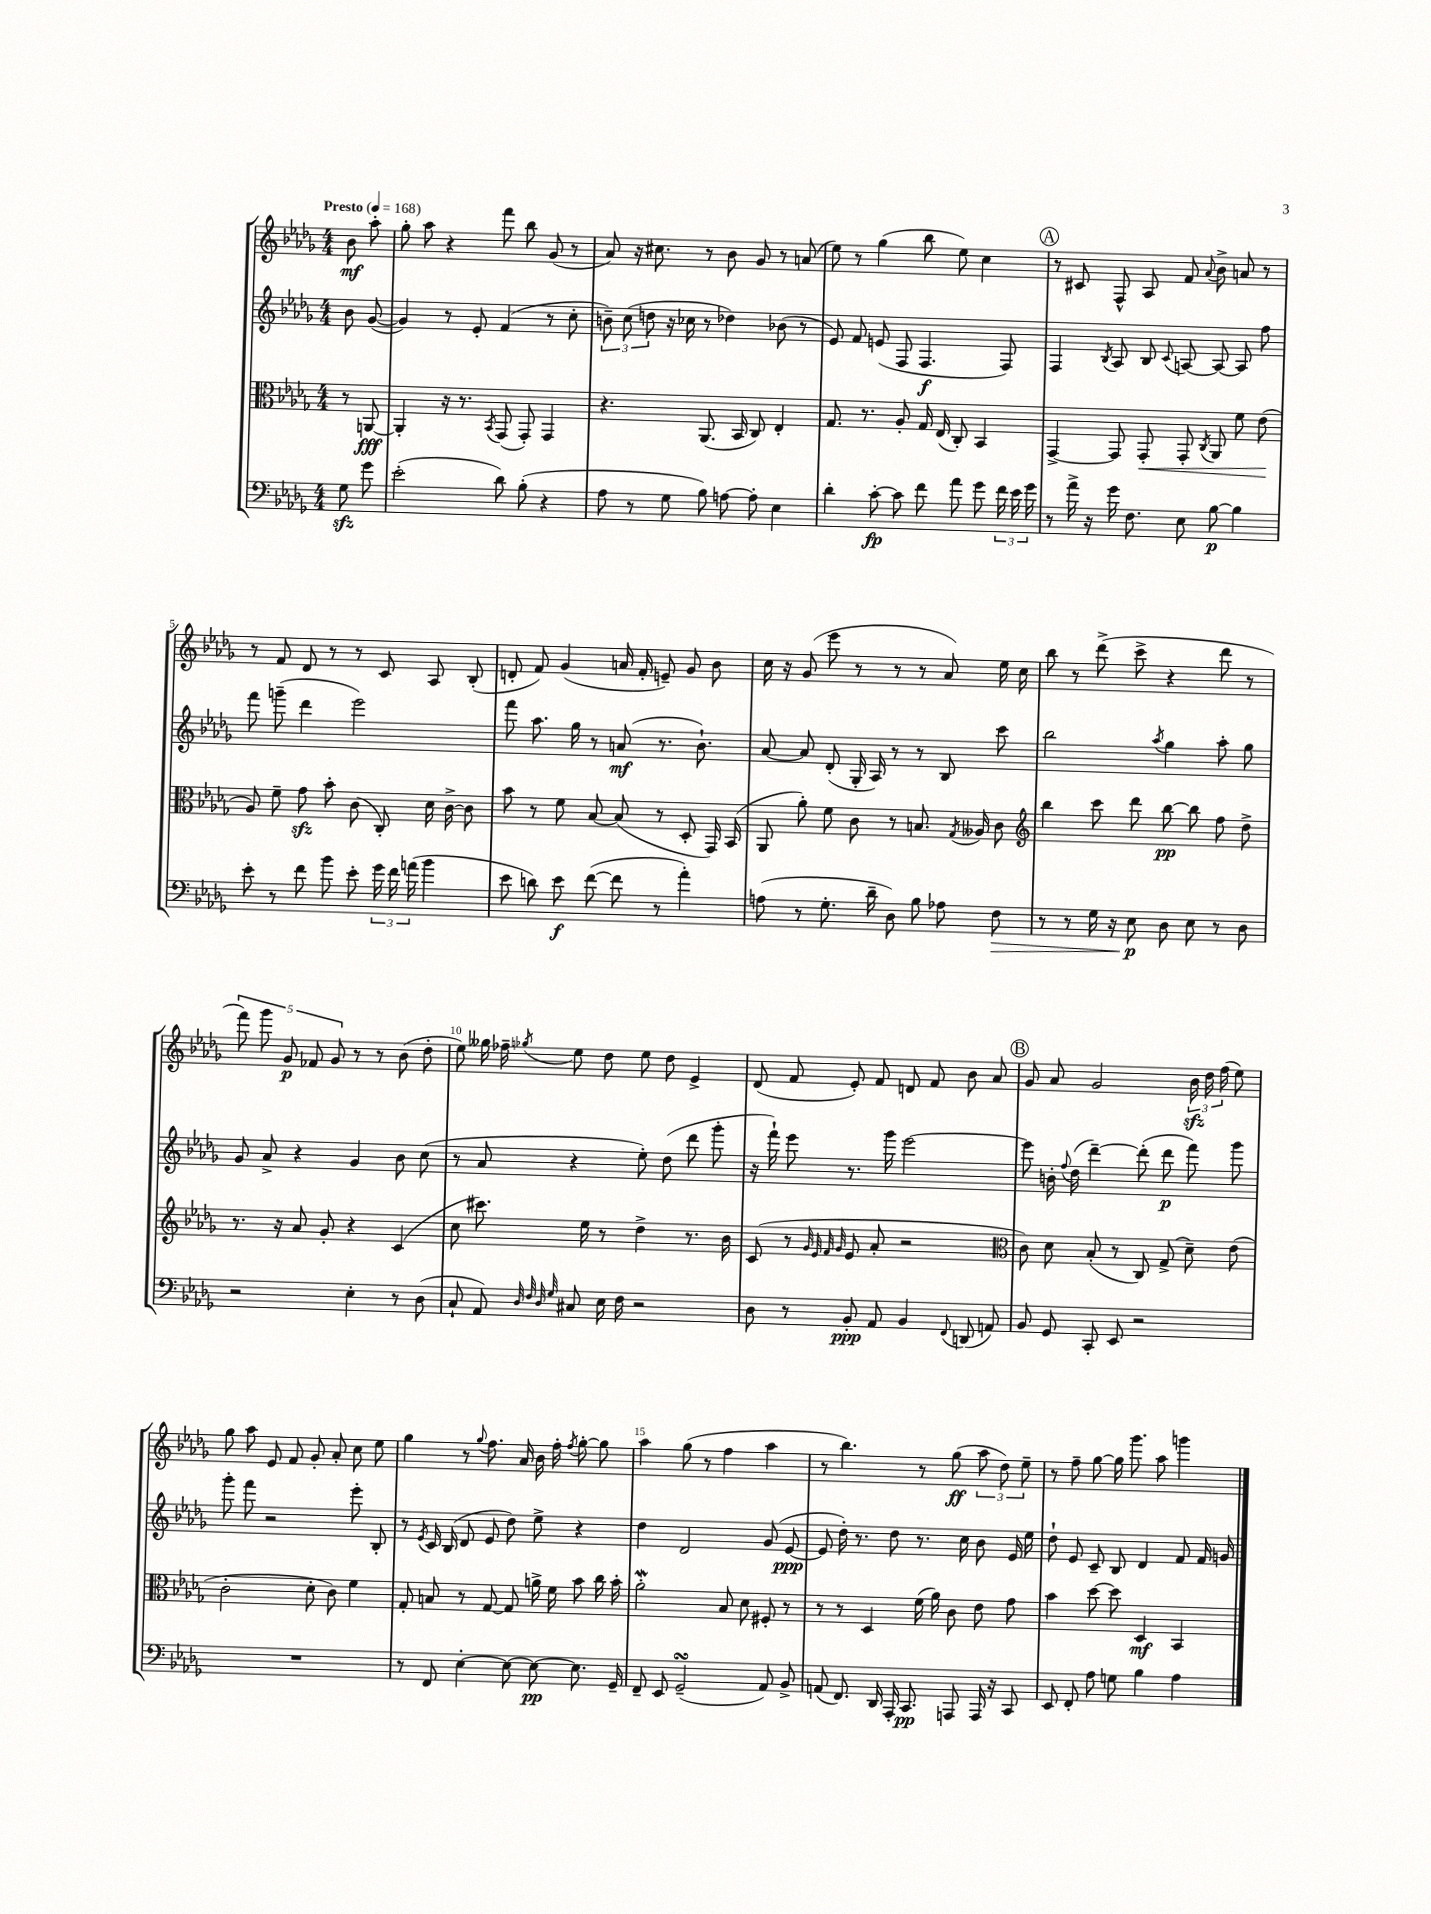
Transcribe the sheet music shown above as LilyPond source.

<<
\new StaffGroup <<
\new Staff = "s0" {
    \clef treble \key des \major \numericTimeSignature \time 4/4 \partial 4 \tempo "Presto" 4 = 168
    \autoBeamOff bes'8\mf aes''8-. |
    ges''8-. aes''8 r4 f'''8 bes''8 ges'8( r8 |
    aes'8) r16 cis''8. r8 bes'8 ges'8 r8 a'8( |
    ees''8) r8 ges''4( bes''8 ees''8) c''4 |
    \mark \markup { \circle "A" } r8 cis'8 f8-^ aes8 f'8 \appoggiatura { aes'8 } bes'8-> a'8 r8 |
    r8 f'8 des'8 r8 r8 c'8 aes8 bes8-.( |
    d'8-. f'8) ges'4( a'16 f'16-. e'8--) ges'8 bes'8 |
    c''16 r16 ges'8( ees'''8 r8 r8 r8 aes'8) ees''16 c''16 |
    bes''8 r8 des'''8->( c'''8-> r4 des'''8 r8 |
    \tuplet 5/4 { f'''8) ges'''8 ges'8\p fes'8 ges'8 } r8 r8 bes'8( des''8-. |
    ees''8) geses''16 fes''16-- \acciaccatura { ges''8 } ees''8 des''8 ees''8 des''8 ees'4-> |
    des'8( f'8 ees'8-.) f'8 d'8 f'8 bes'8 aes'8 |
    \mark \markup { \circle "B" } ges'8 aes'8 ges'2 \tuplet 3/2 { bes'16\sfz des''16 f''16( } ees''8) |
    ges''8 aes''8 ees'8 f'8 ges'8-. aes'8-. c''8 ees''8 |
    ges''4 r8 \appoggiatura { ges''8 } f''8. aes'16 bes'16 f''16-. \acciaccatura { f''8 } ges''8~-. ges''8 |
    aes''4 ges''8( r8 f''4 aes''4 |
    r8 bes''4.) r8 ges''8\ff( \tuplet 3/2 { aes''8 des''8) ees''8-- } |
    r8 f''8-- ges''8~ ges''16 ges'''8. aes''8 g'''4 \bar "|." |
}
\new Staff = "s1" {
    \clef treble \key des \major \numericTimeSignature \time 4/4 \partial 4
    \autoBeamOff bes'8 ges'8~( |
    ges'4) r8 ees'8-. f'4( r8 c''8-. |
    \tuplet 3/2 { b'8--) c''8( d''8 } r16 ces''16 r8 des''4) bes'8( r8 |
    ees'8) f'8 e'8( f8 f4.\f f8) |
    \mark \markup { \circle "A" } f4 \acciaccatura { bes8 } aes8 bes8 \appoggiatura { c'8 } a8~ a8~ a8 f''8 |
    f'''8 g'''8--( des'''4 ees'''2) |
    f'''8 aes''8. ges''16 r8 a'8\mf( r8. bes'8.-!) |
    aes'8~ aes'8 des'8-.( ges16-. aes16) r8 r8 bes8 c'''8 |
    bes''2 \acciaccatura { aes''8 } ges''4 aes''8-. ges''8 |
    ges'8 aes'8-> r4 ges'4 bes'8 c''8( |
    r8 aes'8 r4 ees''8-.) des''8( des'''8 ges'''8-. |
    r16 f'''16-!) ees'''8 r8. ges'''16 ees'''2~ |
    \mark \markup { \circle "B" } ees'''8 b'16-. \appoggiatura { f''8 } des''16( des'''4~--) des'''8-.( des'''8\p f'''8) ges'''8 |
    ges'''8-. f'''8 r2 ees'''8-. bes8-. |
    r8 \acciaccatura { ees'8 } c'16 bes16( des'8 ees'8 des''8) ees''8-> r4 |
    des''4 des'2 ges'8( ees'8~\ppp |
    ees'8 des''16-.) r8. des''8 r8. c''16 bes'8 ees'16 ees''16 |
    des''8-! ees'8 c'8-- bes8 des'4 f'8 f'16 g'16 \bar "|." |
}
\new Staff = "s2" {
    \clef alto \key des \major \numericTimeSignature \time 4/4 \partial 4
    \autoBeamOff r8 a,8~\fff |
    a,4-. r16 r8. \acciaccatura { bes,8 } ges,8( ges,8-.) ges,4 |
    r4. aes,8.( bes,16 c8) ees4-. |
    ges8. r8. aes8-. ges16 ees16( c8-.) bes,4 |
    \mark \markup { \circle "A" } ges,4~-> ges,8 ges,8-.\< ges,8-. \acciaccatura { c8 } aes,8 f'8 ees'8\!( |
    aes8) f'8-- ges'8\sfz bes'8-. c'8( c8-.) des'16 c'16~-> c'8 |
    bes'8 r8 f'8 bes8~ bes8( r8 des8-. ges,16) bes,16( |
    aes,8 aes'8-.) f'8 c'8 r8 b8. \acciaccatura { ges8 } aeses16 c'8 |
    \clef treble bes''4 c'''8 des'''8 bes''8~\pp bes''8 f''8 des''8-> |
    r8. r16 aes'8 ges'8-. r4 c'4( |
    c''8 cis'''8.) ees''16 r8 des''4-> r8. bes'16 |
    c'8( r8 \grace { ges'32 ees'32 f'32 ges'32 } ees'8 aes'8-. r2 |
    \mark \markup { \circle "B" } \clef alto c'8) des'8 bes8-.( r8 c8) ges8->( des'8--) ees'8( |
    c'2-. des'8-. c'8) f'4 |
    ges8-. b8 r8 ges8~ ges8 a'16-> f'16 bes'8 c''16 bes'16-. |
    aes'2-.\mordent bes8 des'8 fis8-. r8 |
    r8 r8 des4 f'16( aes'16) c'8 ees'8 ges'8 |
    bes'4 des''8~ des''8 des4\mf bes,4 \bar "|." |
}
\new Staff = "s3" {
    \clef bass \key des \major \numericTimeSignature \time 4/4 \partial 4
    \autoBeamOff ges8\sfz ges'8 |
    ees'2-.( des'8) bes8-.( r4 |
    aes8 r8 ges8 bes8) a8~ a8-. ees4 |
    des'4-. c'8~-.\fp c'8 f'8 aes'8 ges'8 \tuplet 3/2 { f'16 ees'16 ges'16 } |
    \mark \markup { \circle "A" } r8 aes'16-> r16 ges'16 f8. ees8 bes8~\p bes4 |
    ees'8-. r8 f'8 bes'8 ees'8-. \tuplet 3/2 { ges'16 f'16 a'16( } bes'4 |
    ees'8 d'8) ees'8\f f'8~( f'8 r8 aes'4-.) |
    a8( r8 ges8.-. des'16-- des8) bes8 aes8 f8\> |
    r8 r8 ges16 r16 ees8\p\! des8 ees8 r8 des8 |
    r2 ees4-. r8 des8( |
    c8-! aes,8) \grace { des32 f32 des32 ges32 } cis8 ees16 f16 r2 |
    des8 r8 bes,8-.\ppp aes,8 bes,4 \appoggiatura { f,8 } d,8( a,8) |
    \mark \markup { \circle "B" } bes,8 ges,8 c,8-. ees,8 r2 |
    R1 |
    r8 f,8 ees4~-. ees8~ ees8~\pp ees8. ges,16-- |
    f,8-- ees,8 ges,2--\turn( aes,8) bes,8-> |
    a,8( f,8.) des,16 aes,,16-. c,8.\pp a,,8 a,,16 r16 c,8 |
    ees,8 f,8-. aes8 g8 bes4 aes4 \bar "|." |
}
>>
>>
\layout { \context { \Score \override BarNumber.break-visibility = ##(#f #t #t) barNumberVisibility = #(every-nth-bar-number-visible 5) } }
